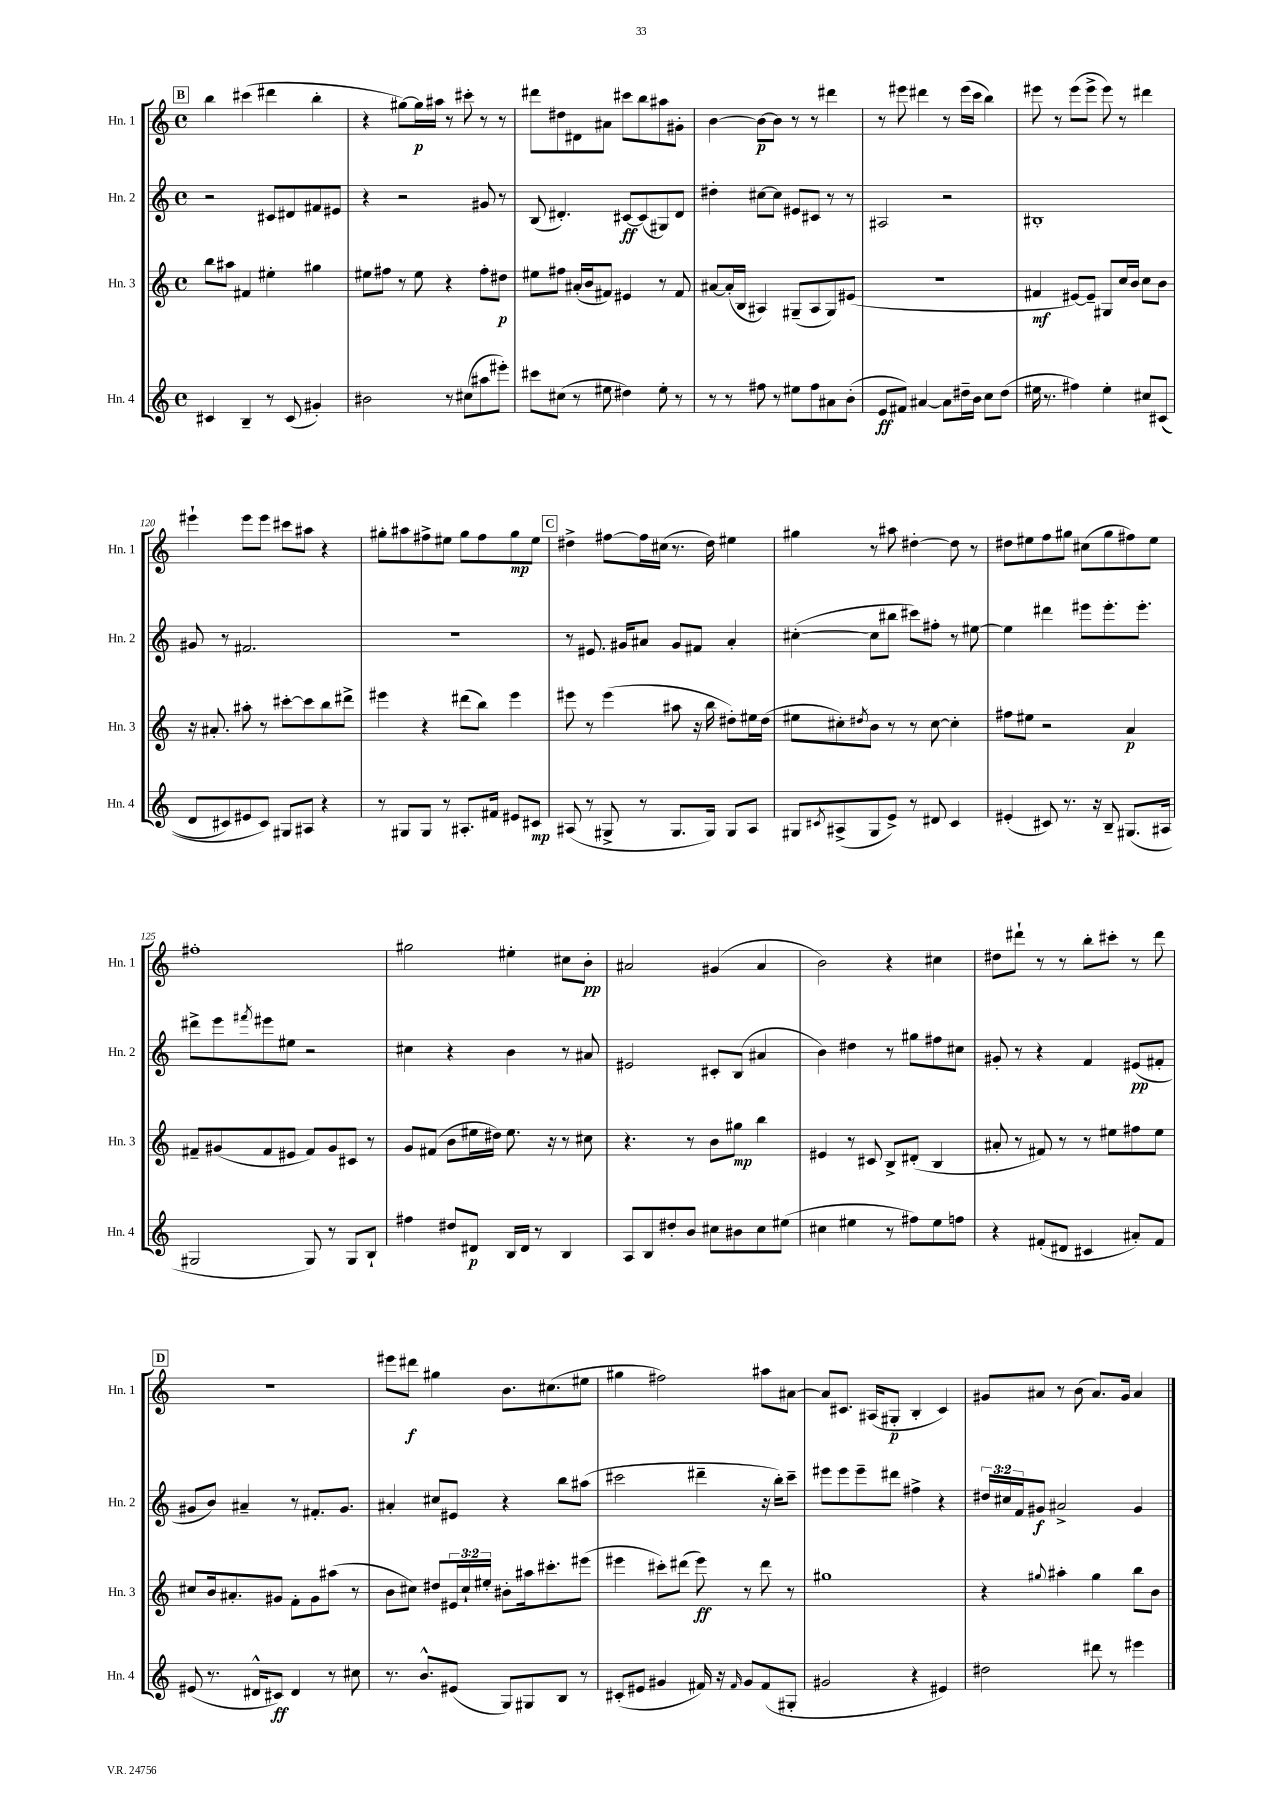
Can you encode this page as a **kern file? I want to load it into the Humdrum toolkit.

**kern	**dynam	**kern	**dynam	**kern	**dynam	**kern	**dynam
*part4	*part4	*part3	*part3	*part2	*part2	*part1	*part1
*staff4	*staff4	*staff3	*staff3	*staff2	*staff2	*staff1	*staff1
*I"Hn. 4	*	*I"Hn. 3	*	*I"Hn. 2	*	*I"Hn. 1	*
*I'Hn. 4	*	*I'Hn. 3	*	*I'Hn. 2	*	*I'Hn. 1	*
*clefG2	*	*clefG2	*	*clefG2	*	*clefG2	*
*k[]	*	*k[]	*	*k[]	*	*k[]	*
*M4/4	*	*M4/4	*	*M4/4	*	*M4/4	*
*met(c)	*	*met(c)	*	*met(c)	*	*met(c)	*
!!LO:REH:place=s1:t=B
=114	=114	=114	=114	=114	=114	=114	=114
4c#X/	.	8bb\L	.	2r	.	4bb\	.
.	.	8aa#X\J	.	.	.	.	.
4B~/	.	4f#X/	.	.	.	(4ccc#X\	.
8r	.	4ee#X'\	.	8c#X/L	.	4ddd#X\	.
(8c#/	.	.	.	8d#X/	.	.	.
4g#X'/)	.	4gg#X\	.	8f#X/	.	4bb'\	.
.	.	.	.	8e#X/J	.	.	.
=115	=115	=115	=115	=115	=115	=115	=115
2b#X\	.	8ee#X\L	.	4r	.	4r	.
.	.	8ff#X\J	.	.	.	.	.
.	.	8r	.	2r	.	[8gg#X\L)	.
.	.	8ee#\	.	.	.	16gg#\L]	p
.	.	.	.	.	.	16aa#X\JJ	.
8r	.	4r	.	.	.	8r	.
(8cc#X\L	.	.	.	.	.	8ccc#X'\	.
8aa#X\	.	8ff#'\L	.	8g#X/	.	8r	.
8eee#X'\J)	.	8dd#X\J	p	8r	.	8r	.
=116	=116	=116	=116	=116	=116	=116	=116
8ccc#X\L	.	8ee#X\L	.	(8B/	.	8ddd#X\L	.
(8cc#X\J	.	8ff#X\J	.	4.d#X'/)	.	8dd#X\	.
8r	.	(16a#X'/LL	.	.	.	8d#X\	.
.	.	16b/J	.	.	.	.	.
8ee#X\	.	8f#X/J)	.	.	.	8a#X\J	.
4dd#X\)	.	4e#X/	.	[8c#X/L	ff	8ccc#X\L	.
.	.	.	.	(8c#/]	.	8bb\	.
8ee#'\	.	8r	.	8G#X/)	.	8aa#X\	.
8r	.	8f#/	.	8d#/J	.	8g#X'\J	.
=117	=117	=117	=117	=117	=117	=117	=117
8r	.	[8a#X/L	.	4dd#X'\	.	[4b\	.
8r	.	(16a#'/L]	.	.	.	.	.
.	.	16B/JJ	.	.	.	.	.
8ff#X\	.	4A#X/)	.	[8cc#X\L	.	8b\L_	p
8r	.	.	.	8cc#\J]	.	8b\J]	.
8ee#X\L	.	(8G#X~/L	.	8e#X/L	.	8r	.
8ff#\	.	8A#/	.	8c#X/J	.	8r	.
8a#X\	.	8G#/)	.	8r	.	4ddd#X\	.
(8b'\J	.	(8e#X/J	.	8r	.	.	.
=118	=118	=118	=118	=118	=118	=118	=118
8e/L	ff	1r	.	2A#X/	.	8r	.
8f#X/J)	.	.	.	.	.	8eee#X\	.
[4a#X/	.	.	.	.	.	4ddd#X\	.
8a#\L]	.	.	.	2r	.	8r	.
16dd#X~\L	.	.	.	.	.	(16eee#\LL	.
16b\JJ	.	.	.	.	.	16ccc\JJ	.
8cc\L	.	.	.	.	.	4bb\)	.
(8dd#\J	.	.	.	.	.	.	.
=119	=119	=119	=119	=119	=119	=119	=119
16ee#X\	.	4f#X/	mf	1B#X'	.	8eee#X\	.
8.r	.	.	.	.	.	.	.
.	.	.	.	.	.	8r	.
4ff#X\)	.	[8e#X/L)	.	.	.	(8eee#\L	.
.	.	8e#~/J]	.	.	.	8eee#^\J	.
4ee#'\	.	8G#X/L	.	.	.	8eee#\)	.
.	.	16cc/L	.	.	.	8r	.
.	.	16b/JJ	.	.	.	.	.
8cc#X/L	.	8cc\L	.	.	.	4ddd#X\	.
((8c#X/J	.	8b\J	.	.	.	.	.
!!LO:LB:g=z
=120	=120	=120	=120	=120	=120	=120	=120
8d/L	.	16r	.	8g#X/	.	4eee#X`\	.
.	.	8.a#X'/	.	.	.	.	.
8c#X/)	.	.	.	8r	.	.	.
8e#X/	.	8aa#X'\	.	2.f#X/	.	8eee#\L	.
8c#/J)	.	8r	.	.	.	8eee#\J	.
8G#X/L	.	[8ccc#X'\L	.	.	.	8ccc#X\L	.
8A#X/J	.	8ccc#\]	.	.	.	8aa#X\J	.
4r	.	8bb\	.	.	.	4r	.
.	.	8ddd#X^\J	.	.	.	.	.
=121	=121	=121	=121	=121	=121	=121	=121
8r	.	4eee#X\	.	1r	.	8gg#X'\L	.
8G#X/L	.	.	.	.	.	8aa#X\	.
8G#/J	.	4r	.	.	.	8ff#X^\	.
8r	.	.	.	.	.	8ee#X\J	.
8.A#X'/L	.	(8ddd#X\L	.	.	.	8gg#\L	.
.	.	8bb\J)	.	.	.	8ff#\	.
16f#X/Jk	.	.	.	.	.	.	.
8e#X/L	.	4eee#\	.	.	.	8gg#\	mp
8c#X/J	mp	.	.	.	.	8ee#\J	.
!!LO:REH:place=s1:t=C
=122	=122	=122	=122	=122	=122	=122	=122
(8A#X/	.	8eee#X\	.	8r	.	4dd#X^\	.
8r	.	8r	.	8.e#X/	.	.	.
8G#X^/	.	(4eee#\	.	.	.	[8ff#X\L	.
.	.	.	.	16g#X/KL	.	.	.
8r	.	.	.	8a#X/J	.	16ff#\L]	.
.	.	.	.	.	.	(16cc#X\JJ	.
8.G#/L	.	8aa#X\	.	8g#/L	.	8.r	.
.	.	16r	.	8f#X/J	.	.	.
16G#/Jk)	.	16bb\	.	.	.	16dd#\)	.
8G#/L	.	8dd#X'\L)	.	4a#'/	.	4ee#X\	.
8A#/J	.	16ee#X\L	.	.	.	.	.
.	.	(16dd#\JJ	.	.	.	.	.
=123	=123	=123	=123	=123	=123	=123	=123
8G#X/L	.	8ee#X\L	.	([4cc#X'\	.	4gg#X\	.
8qc#X/	.	.	.	.	.	.	.
(8A#X^/	.	8cc#X'\)	.	.	.	.	.
.	.	8qdd#X/	.	.	.	.	.
8G#/	.	8b\J	.	8cc#\L]	.	8r	.
8e^/J)	.	8r	.	8bb#X\J	.	8aa#X\	.
8r	.	8r	.	8ccc#X\L)	.	[4dd#X'\	.
8d#X/	.	[8cc#\	.	8ff#X'\J	.	.	.
4c#/	.	4cc#'\]	.	8r	.	8dd#\]	.
.	.	.	.	[8ee#X\	.	8r	.
=124	=124	=124	=124	=124	=124	=124	=124
(4e#X'/	.	8ff#X\L	.	4ee#\]	.	8dd#X\L	.
.	.	8ee#X\J	.	.	.	8ee#X\	.
8c#X/)	.	2r	.	4ddd#X\	.	8ff\	.
8.r	.	.	.	.	.	8gg#X\J	.
.	.	.	.	8eee#X\L	.	(8cc#X\L	.
16r	.	.	.	.	.	.	.
8B~/	.	.	.	8.eee#'\	.	8gg#\	.
(8.G#X/L	.	4a/	p	.	.	8ff#X\)	.
.	.	.	.	8.eee#'\J	.	.	.
.	.	.	.	.	.	8ee#\J	.
16A#X/Jk	.	.	.	.	.	.	.
!!LO:LB:g=z
=125	=125	=125	=125	=125	=125	=125	=125
2G#X/	.	8f#X~/L	.	8ddd#X^\L	.	1ff#X'	.
.	.	(8g#X/	.	8eee\	.	.	.
.	.	.	.	8qfff#X/	.	.	.
.	.	8f#/	.	8eee#X\	.	.	.
.	.	8e#X/J	.	8ee#X\J	.	.	.
8G#/)	.	8f#/L)	.	2r	.	.	.
8r	.	8g#/	.	.	.	.	.
8G#/L	.	8c#X/J	.	.	.	.	.
8B`/J	.	8r	.	.	.	.	.
=126	=126	=126	=126	=126	=126	=126	=126
4ff#X\	.	8g/L	.	4cc#X\	.	2gg#X\	.
.	.	(8f#X/J	.	.	.	.	.
8dd#X/L	.	8b\L	.	4r	.	.	.
8d#X/J	p	16ee#X\L	.	.	.	.	.
.	.	16dd#X\JJ)	.	.	.	.	.
16B/LL	.	8.ee#\	.	4b\	.	4ee#X'\	.
16d#/JJ	.	.	.	.	.	.	.
8r	.	.	.	.	.	.	.
.	.	16r	.	.	.	.	.
4B/	.	8r	.	8r	.	8cc#X\L	.
.	.	8cc#X\	.	8a#X/	.	8b'\J	pp
=127	=127	=127	=127	=127	=127	=127	=127
8A/L	.	4.r	.	2e#X/	.	2a#X/	.
8B/	.	.	.	.	.	.	.
8dd#X'/	.	.	.	.	.	.	.
8b/J	.	8r	.	.	.	.	.
8cc#X\L	.	8b\L	.	8c#X'/L	.	(4g#X/	.
8b#X\	.	8gg#X\J	mp	(8B/J	.	.	.
8cc#\	.	4bb\	.	4a#X/	.	4a#/	.
(8ee#X\J	.	.	.	.	.	.	.
=128	=128	=128	=128	=128	=128	=128	=128
4cc#X\	.	4e#X/	.	4b\)	.	2b\)	.
4ee#X\	.	8r	.	4dd#X\	.	.	.
.	.	8c#X/	.	.	.	.	.
8r	.	8B^/L	.	8r	.	4r	.
8ff#X\L)	.	(8d#X'/J	.	8gg#X\L	.	.	.
8ee#\	.	4B/	.	8ff#X\	.	4cc#X\	.
8ffn\J	.	.	.	8cc#X\J	.	.	.
=129	=129	=129	=129	=129	=129	=129	=129
4r	.	8a#X'/	.	8g#X'/	.	8dd#X\L	.
.	.	8r	.	8r	.	8ddd#X`\J	.
(8f#X'/L	.	8f#X/)	.	4r	.	8r	.
8d#X/J	.	8r	.	.	.	8r	.
4c#X/	.	8r	.	4f/	.	8bb'\L	.
.	.	8ee#X\L	.	.	.	8ccc#X'\J	.
8a#X'/L)	.	8ff#X\	.	(8e#X/L	pp	8r	.
8f#/J	.	8ee#\J	.	8f#X'/J	.	8ddd#\	.
!!LO:LB:g=z
!!LO:REH:place=s1:t=D
=130	=130	=130	=130	=130	=130	=130	=130
(8e#X/	.	8cc#X/L	.	8g#X/L	.	1r	.
8.r	.	16b/k	.	8b/J)	.	.	.
.	.	8.a#X'/	.	.	.	.	.
.	.	.	.	4a#X~/	.	.	.
16d#X^^/KL	.	.	.	.	.	.	.
8c#X/J)	ff	8g#X/J	.	.	.	.	.
4d#/	.	8f'\L	.	8r	.	.	.
.	.	8g#\	.	8.f#X'/L	.	.	.
8r	.	(8aa#X\J	.	.	.	.	.
.	.	.	.	8.g#/J	.	.	.
8cc#X\	.	8r	.	.	.	.	.
=131	=131	=131	=131	=131	=131	=131	=131
8.r	.	8b\L	.	4a#X'/	.	8eee#X\L	.
.	.	8cc#X\J)	.	.	.	8ddd#X\J	f
8.b^^/L	.	.	.	.	.	.	.
.	.	8dd#X/L	.	8cc#X/L	.	4gg#X\	.
(8e#X/J	.	24e#X/L	.	8e#X/J	.	.	.
.	.	24cc#`/	.	.	.	.	.
.	.	24ee#X'/JJ	.	.	.	.	.
8G/L)	.	8b#X'\L	.	4r	.	8.b\L	.
8G#X/	.	16aa#X\k	.	.	.	.	.
.	.	8.ccc#X'\	.	.	.	(8.cc#X\	.
8B/J	.	.	.	8bb\L	.	.	.
8r	.	(8eee#X\J	.	(8aa#X\J	.	8ee#X\J	.
=132	=132	=132	=132	=132	=132	=132	=132
(8c#X'/L	.	4eee#X\	.	2ccc#X\	.	4gg#X\	.
8e#X/J	.	.	.	.	.	.	.
4g#X/	.	8ccc#X'\L)	.	.	.	2ff#X\)	.
.	.	(8ddd#X\J	.	.	.	.	.
16f#X/)	.	8eee#\)	ff	4ddd#X~\	.	.	.
16r	.	.	.	.	.	.	.
16qqf#/	.	.	.	.	.	.	.
8g#/L	.	8r	.	.	.	.	.
(8f#/	.	8ddd#\	.	16r	.	8aa#X\L	.
.	.	.	.	16bb'\KL)	.	.	.
8G#X'/J	.	8r	.	8ccc#~\J	.	[8a#X\J	.
=133	=133	=133	=133	=133	=133	=133	=133
2g#X/	.	1gg#X	.	8eee#X\L	.	8a#/L]	.
.	.	.	.	8eee#\	.	8.c#X/J	.
.	.	.	.	8eee#~\	.	.	.
.	.	.	.	.	.	(16A#X/KL	.
.	.	.	.	8ddd#X\J	.	8G#X'/J	p
4r	.	.	.	4ff#X^\	.	4B'/	.
4e#X/)	.	.	.	4r	.	4c#/)	.
=134	=134	=134	=134	=134	=134	=134	=134
2dd#X\	.	4r	.	24dd#X/LL	.	8g#X/L	.
.	.	.	.	24cc#X/	.	.	.
.	.	.	.	24f/J	.	.	.
.	.	.	.	8g#X/J	f	8a#X/J	.
.	.	8qqgg#X/	.	.	.	.	.
.	.	4aa#X'\	.	2a#X^/	.	8r	.
.	.	.	.	.	.	(8b\	.
8ddd#X\	.	4gg#\	.	.	.	8.a#/L)	.
8r	.	.	.	.	.	.	.
.	.	.	.	.	.	16g#/Jk	.
4eee#X\	.	8bb\L	.	4g#/	.	4a#/	.
.	.	8b\J	.	.	.	.	.
==	==	==	==	==	==	==	==
*-	*-	*-	*-	*-	*-	*-	*-
